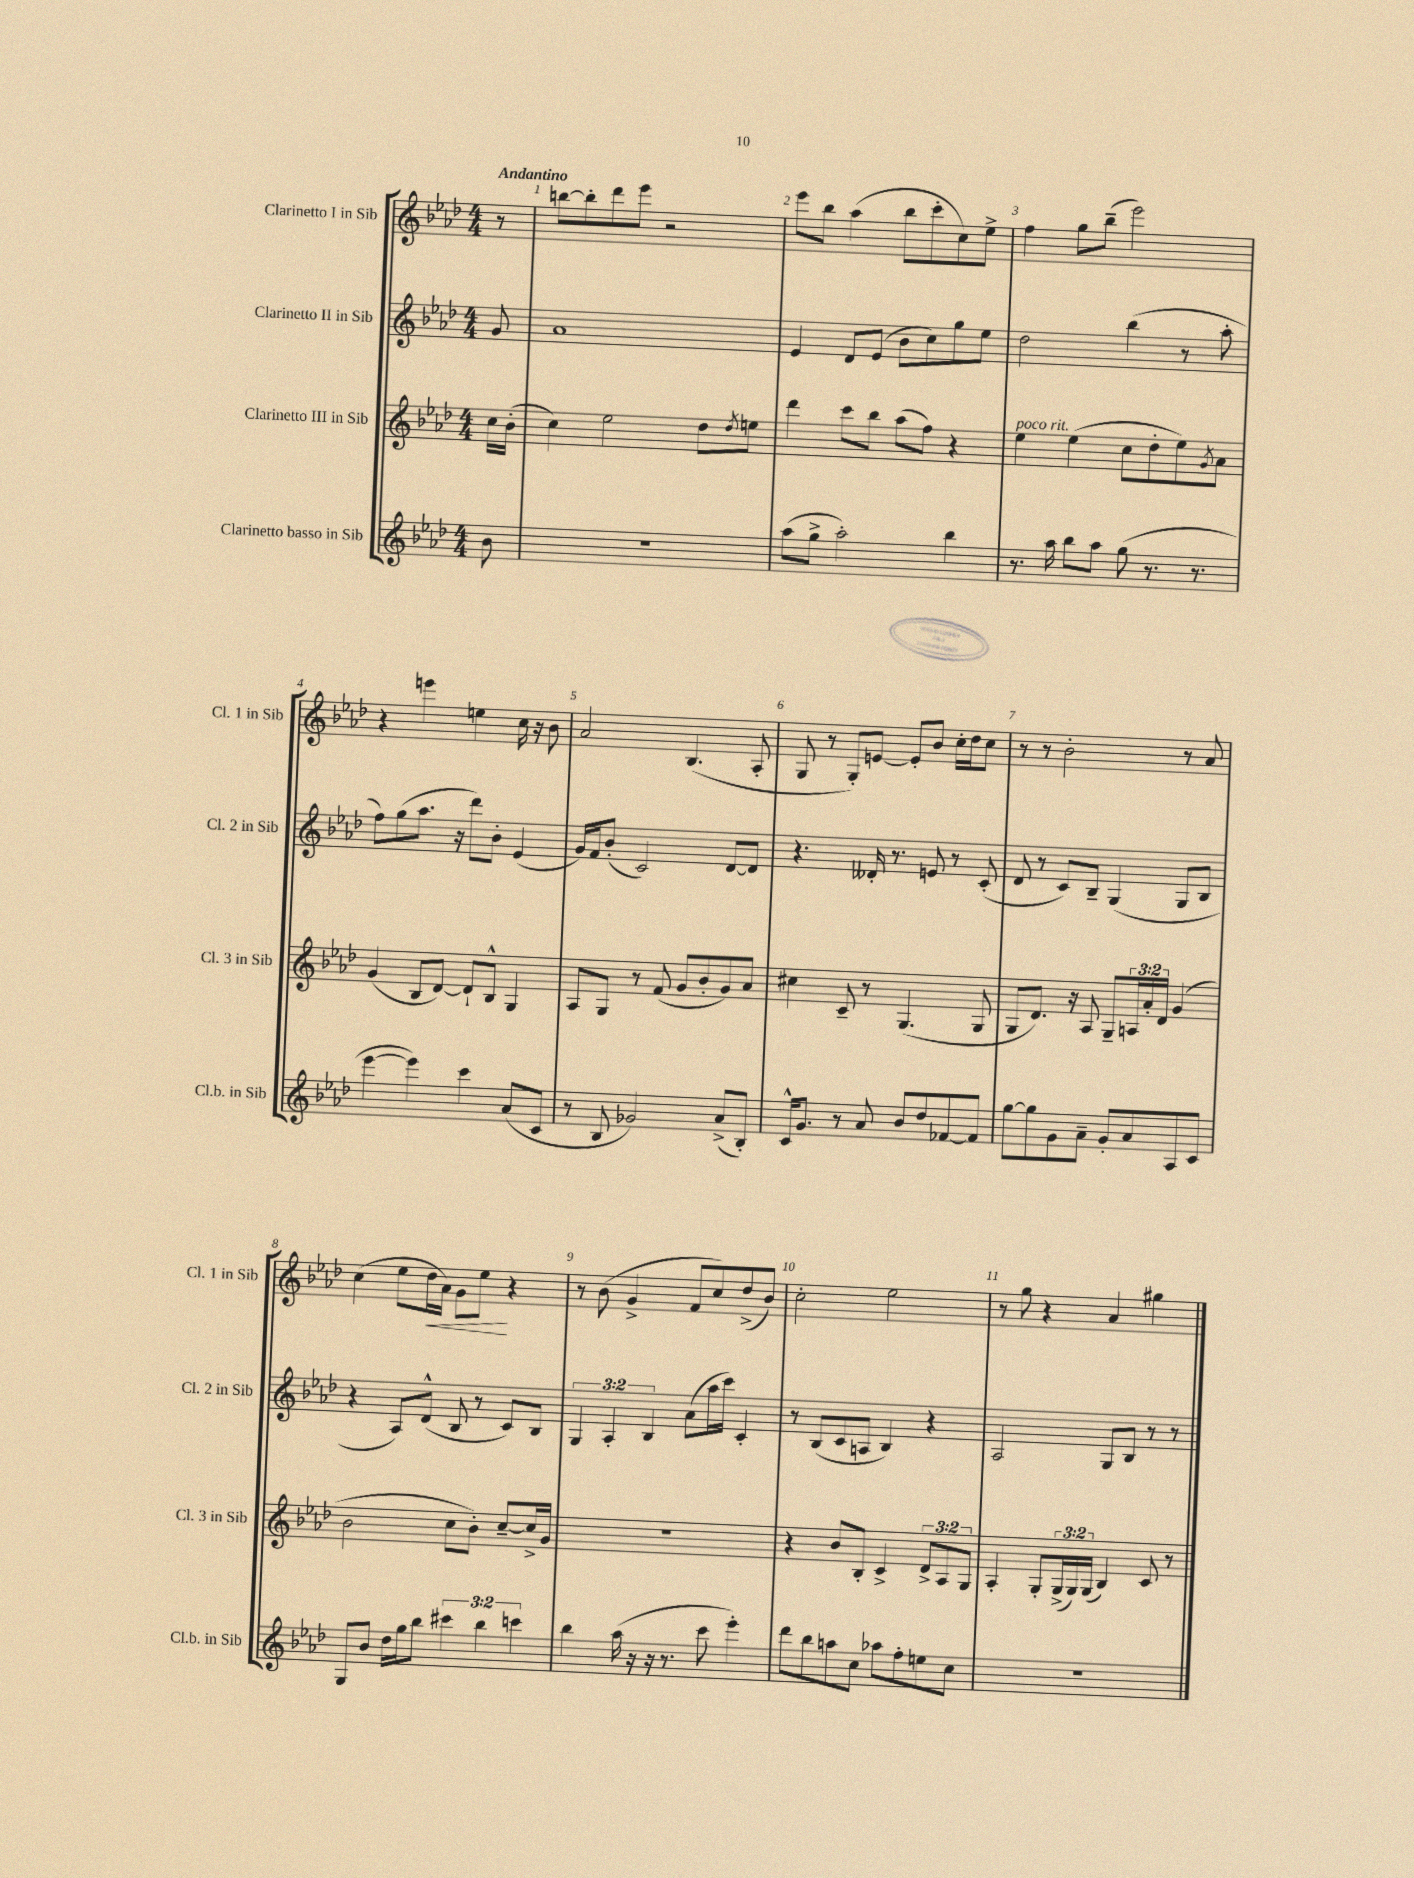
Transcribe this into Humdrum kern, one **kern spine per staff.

**kern	**kern	**kern	**kern
*staff4	*staff3	*staff2	*staff1
*clefG2	*clefG2	*clefG2	*clefG2
*k[b-e-a-d-]	*k[b-e-a-d-]	*k[b-e-a-d-]	*k[b-e-a-d-]
*M4/4	*M4/4	*M4/4	*M4/4
8b-	16cc	8g	8r
.	(16b-'	.	.
=	=	=	=
1r	4cc)	1a-	[8bb
.	.	.	8bb']
.	2ee-	.	8ddd-
.	.	.	8eee-
.	.	.	2r
.	8dd-	.	.
.	8qdd-	.	.
.	8ee	.	.
=	=	=	=
(8aa-	4ddd-	4e-	8eee-
8gg^	.	.	8bb-
2aa-')	8ccc	8d-	(4aa-
.	8bb-	(8e-	.
.	(8aa-	8b-	8bb-
.	8ff)	8cc)	8ccc'
4bb-	4r	8gg	8cc)
.	.	8ee-	8ee-^
=	=	=	=
8.r	4ee-	2dd-	4ff
16aa-	.	.	.
8bb-	(4ee-	.	8gg
8aa-	.	.	(8bb-~
(8gg	8cc	(4bb-	2eee-)
8.r	8dd-'	.	.
.	8ee-)	8r	.
8.r	.	.	.
.	8qg	.	.
.	8a-	8aa-'	.
=	=	=	=
[4eee-	(4g	8ff)	4r
.	.	(8gg	.
4eee-])	8B-	8.aa-	4eee
.	[8d-)	.	.
.	.	16r	.
4ccc	8d-`]	8ddd-)	4ee
.	8B-^^	8b-'	.
(8a-	4G	(4e-	16cc
.	.	.	16r
8c	.	.	8b-
=	=	=	=
8r	8A-	16g)	2a-
.	.	16f	.
8B-	8G	(8b-'	.
2g-)	8r	2c)	.
.	(8f	.	.
.	8g	.	(4.B-
.	8b-'	.	.
(8a-^	8g)	[8d-	.
8B-')	8a-	8d-]	8A-'
=	=	=	=
16c^^	4cc#	4.r	8G
8.g	.	.	.
.	.	.	8r
8r	8c~	.	8G')
8a-	8r	16d--'	[8e
.	.	8.r	.
8b-	(4.G	.	8e']
8dd-	.	8e	8b-
[8f-	.	8r	16cc'
.	.	.	16dd-
8f-]	8G	(8c'	8cc
=	=	=	=
[8gg	8G	8d-	8r
8gg]	8.d-)	8r	8r
8g	.	8c)	2b-'
.	16r	.	.
8a-~	8A-	8B-~	.
8g'	8G~	(4G	.
8a-	24A	.	.
.	24a-'	.	.
.	24d-	.	.
8A-	(4g	8G	8r
8c	.	8B-	8a-
=	=	=	=
8G	2b-	4r	(4cc
8b-	.	.	.
16dd-	.	8A-)	8ee-
16gg	.	.	.
8bb-	.	(8d-^^	16dd-
.	.	.	16a-)
6ccc#	8cc	8B-	8g
.	8b-')	8r	8ee-
6bb-	.	.	.
.	[8cc~	8c)	4r
6ccc	.	.	.
.	16cc^]	8B-	.
.	16g	.	.
=	=	=	=
4bb-	1r	6G	8r
.	.	.	(8b-
.	.	6A-'	.
(16aa-	.	.	4g^
16r	.	.	.
.	.	6B-	.
16r	.	.	.
8.r	.	.	.
.	.	(8a-	8f
8ccc	.	16aa-	8cc)
.	.	16ccc)	.
4eee-')	.	4c'	(8dd-^
.	.	.	8b-)
=	=	=	=
8ddd-	4r	8r	2cc'
8bb-	.	(8B-	.
8aa	8b-	8c	.
8cc	8B-'	8A	.
8aa-	4c^	4B-)	2ee-
8ff'	.	.	.
8ee	12d-^	4r	.
.	12A-	.	.
8cc	.	.	.
.	12G	.	.
=	=	=	=
1r	4A-'	2A-	8r
.	.	.	8gg
.	8G'	.	4r
.	(24G^	.	.
.	24G)	.	.
.	(24G	.	.
.	4B-)	8G	4a-
.	.	8B-	.
.	8c	8r	4gg#
.	8r	8r	.
==	==	==	==
*-	*-	*-	*-
